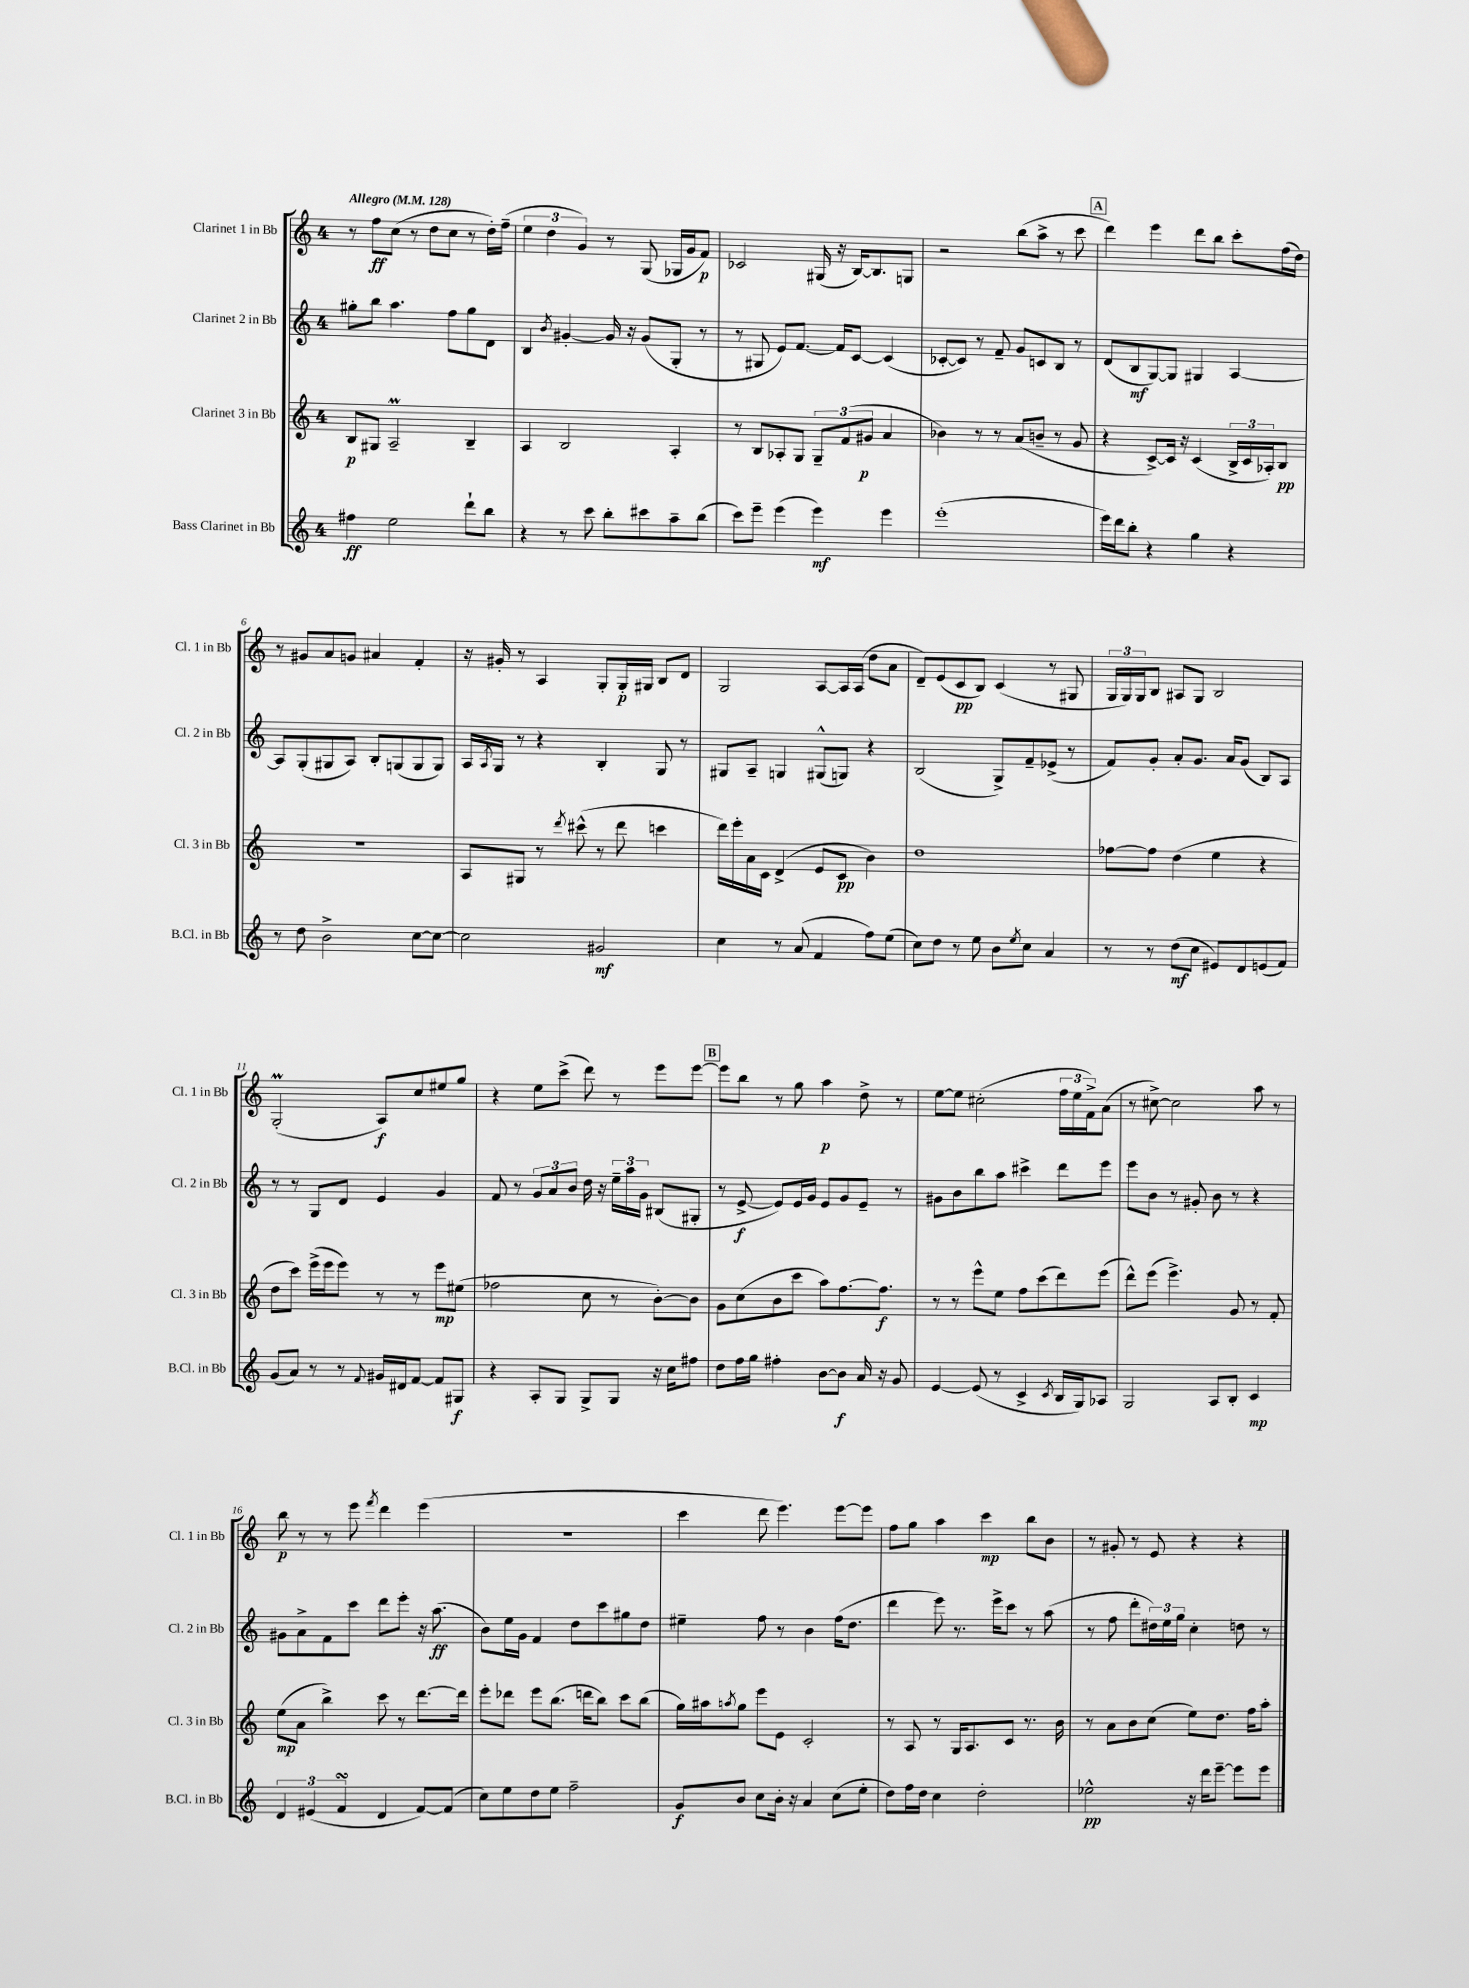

**kern	**kern	**kern	**kern
*staff4	*staff3	*staff2	*staff1
*clefG2	*clefG2	*clefG2	*clefG2
*k[]	*k[]	*k[]	*k[]
*M4/4	*M4/4	*M4/4	*M4/4
*MM128	*MM128	*MM128	*MM128
4ff#	8B	8gg#'	8r
.	8G#	8bb	8ff
2ee	2A~	4.aa	(8cc
.	.	.	8r
.	.	.	8dd
.	.	8ff	8cc
8ddd`	4B~	8gg#	8r
8bb	.	8d	16dd')
.	.	.	(16ff~
=	=	=	=
4r	4A	4B	6ee
.	.	.	6dd
.	.	8qb	.
8r	2B	[4g#'	.
.	.	.	6g)
8ccc	.	.	.
8bb'	.	16g#]	8r
.	.	16r	.
8ccc#	.	(8g#	(8G
8aa~	4A'	8G'	16G-
.	.	.	16g
(8bb	.	8r	8f)
=	=	=	=
8ccc)	8r	8r	2c-
8eee~	8B	8G#	.
(4eee	8A-'	8e)	.
.	8G	[8.f	.
4eee)	12G~	.	(16G#
.	.	16f]	16r
.	(12f	.	.
.	.	[8c	[16B)
.	12g#	.	.
.	.	.	8.B]
4eee	4a	(4c]	.
.	.	.	8G
=	=	=	=
(1eee'	4b-)	[8c-'	2r
.	.	8c-])	.
.	8r	8r	.
.	8r	8f~	.
.	(8a	8g	(8bb
.	8b~	8c	8aa^
.	8r	8B	8r
.	8g	8r	8ccc
=	=	=	=
16eee)	4r	(8d	4ddd)
16ddd	.	.	.
8bb'	.	8B	.
4r	[8c^)	[8G)	4eee
.	16c]	8G]	.
.	16r	.	.
4gg	(4c	4G#	8ddd
.	.	.	8bb
4r	24B^	[4A	8ccc'
.	24c	.	.
.	24A-')	.	.
.	8B	.	(16ff
.	.	.	16dd)
=	=	=	=
8r	1r	8A]	8r
8dd	.	(8G'	8g#
2b^	.	8G#	8a
.	.	8A)	8g
.	.	8B'	4a#
.	.	(8G	.
[8cc	.	8G	4f'
8cc_	.	8G)	.
=	=	=	=
2cc]	8A	16A	16r
.	.	8qA	.
.	.	16G	16g#'
.	8G#	8r	8r
.	8r	4r	4A
.	8qddd	.	.
.	(8ccc#^^	.	.
2g#	8r	4B'	8G'
.	8ddd	.	16G'
.	.	.	16G#
.	4ccc	8G	8B
.	.	8r	8d
=	=	=	=
4cc	16ddd)	8G#	2G
.	16eee'	.	.
.	16a	8A~	.
.	16c	.	.
8r	(4d^	4G	.
(8a	.	.	.
4f	8e	(8G#^^	[8A
.	8c	8G)	16A]
.	.	.	(16A
8ff)	4b)	4r	8dd
(8ee	.	.	8a
=	=	=	=
8cc)	1dd	(2B	8d~)
8dd	.	.	(8e
8r	.	.	8c
8ee	.	.	8B)
8b	.	8G^)	(4c
8qee	.	.	.
8cc	.	8f~	.
4a	.	(8e-^	8r
.	.	8r	8G#
=	=	=	=
8r	[8ff-	8f)	24G
.	.	.	24G)
.	.	.	24G
8r	8ff-]	8g'	8B
(8dd	(4dd	8a'	8A#
8cc	.	8.g	8G
8e#)	4ee	.	2B
.	.	16a	.
8d	.	(8g	.
(8e	4r	8B)	.
8f)	.	8A	.
=	=	=	=
(8g	8dd	8r	(2G'
8a)	8ccc)	8r	.
8r	(16eee^	8G	.
.	16eee	.	.
8r	8eee)	8d	.
8qqf	.	.	.
16g#	8r	4e	8A)
16d#	.	.	.
[8f	8r	.	8cc
8f]	8eee	4g	8ee#
8G#	(8ee#	.	8gg
=	=	=	=
4r	2ff-	8f	4r
.	.	8r	.
8A'	.	12g	8ee
.	.	12a	.
8G	.	.	(8ccc^
.	.	12b	.
8G^	8cc	16dd	8ddd)
.	.	16r	.
8G	8r	24ee~	8r
.	.	24aa	.
.	.	24g	.
16r	[8b')	(8B#	8eee
16cc	.	.	.
8ff#	8b]	8G#'	[8eee
=	=	=	=
8dd	8g	8r	8eee]
16ff	(8cc	[8e^	8bb
16gg	.	.	.
4ff#'	8b	8e])	8r
.	8ccc	16e	8gg
.	.	16g	.
[8b	8aa)	8e	4aa
8b]	[8.ff	8g	.
16a	.	8e~	8dd^
16r	8.ff]	.	.
8g	.	8r	8r
=	=	=	=
[4e	8r	8g#	[8ee
.	8r	8b	8ee]
(8e]	8eee^^	8bb	(2cc#'
8r	8ee	8aa	.
4c^	8ff	4ccc#^	.
.	(8ccc	.	.
8qc	.	.	.
16B	8ddd)	8ddd	24ff
.	.	.	24ee
16G)	.	.	.
.	.	.	24f^)
8A-	(8eee	8eee	(8a
=	=	=	=
2G	8ddd^^)	8eee	8r
.	(8eee	8b	[8cc#^)
.	4.eee^)	8r	2cc#]
.	.	8g#'	.
8A	.	8b	.
8B'	8g	8r	.
4c	8r	4r	8aa
.	8f'	.	8r
=	=	=	=
6d	(8ee	8g#	8bb
.	8a	8a^	8r
(6e#	.	.	.
.	4bb^)	8f	8r
6f	.	.	.
.	.	8ccc	8eee
.	.	.	8qfff
4d	8ccc	8ddd	4ddd
.	8r	8eee'	.
[8f)	[8.ddd	16r	(4eee
.	.	(8.aa	.
(8f]	.	.	.
.	16ddd]	.	.
=	=	=	=
8cc)	8eee'	8b)	1r
8ee	8ddd-	16ee	.
.	.	16g	.
8dd	8eee	4f	.
8ee	(8.bb	.	.
2ff~	.	8dd	.
.	16ddd	.	.
.	8bb)	8ccc	.
.	8ccc	8gg#	.
.	(8bb	8dd	.
=	=	=	=
8g	16gg)	4ee#~	4ccc
.	16aa#	.	.
.	8qaa	.	.
8b	8gg	.	.
8cc	8eee	8ff	8ddd
16b'	8e	8r	4.eee)
16r	.	.	.
4a	2c'	4b	.
(8cc	.	(16ff	[8eee
.	.	8.dd	.
8ee'	.	.	8eee]
=	=	=	=
8dd)	8r	4ddd	8ff
16ff	8A	.	8gg
16dd	.	.	.
4cc	8r	8eee)	4aa
.	16G	8.r	.
.	8.A	.	.
2dd'	.	.	4ccc
.	.	16eee^	.
.	8c	8ccc	.
.	8.r	8r	8bb
.	.	(8aa	8b
.	16b	.	.
=	=	=	=
2ee-^^	8r	8r	8r
.	8a	8ff	8g#'
.	8b	8ddd'	8r
.	(8cc	24dd#)	8e
.	.	24ee	.
.	.	24gg	.
16r	8ee)	4cc'	4r
16ddd	.	.	.
[8eee~	8.dd	.	.
8eee]	.	8dd	4r
.	16ff	.	.
8eee	8aa'	8r	.
==	==	==	==
*-	*-	*-	*-
